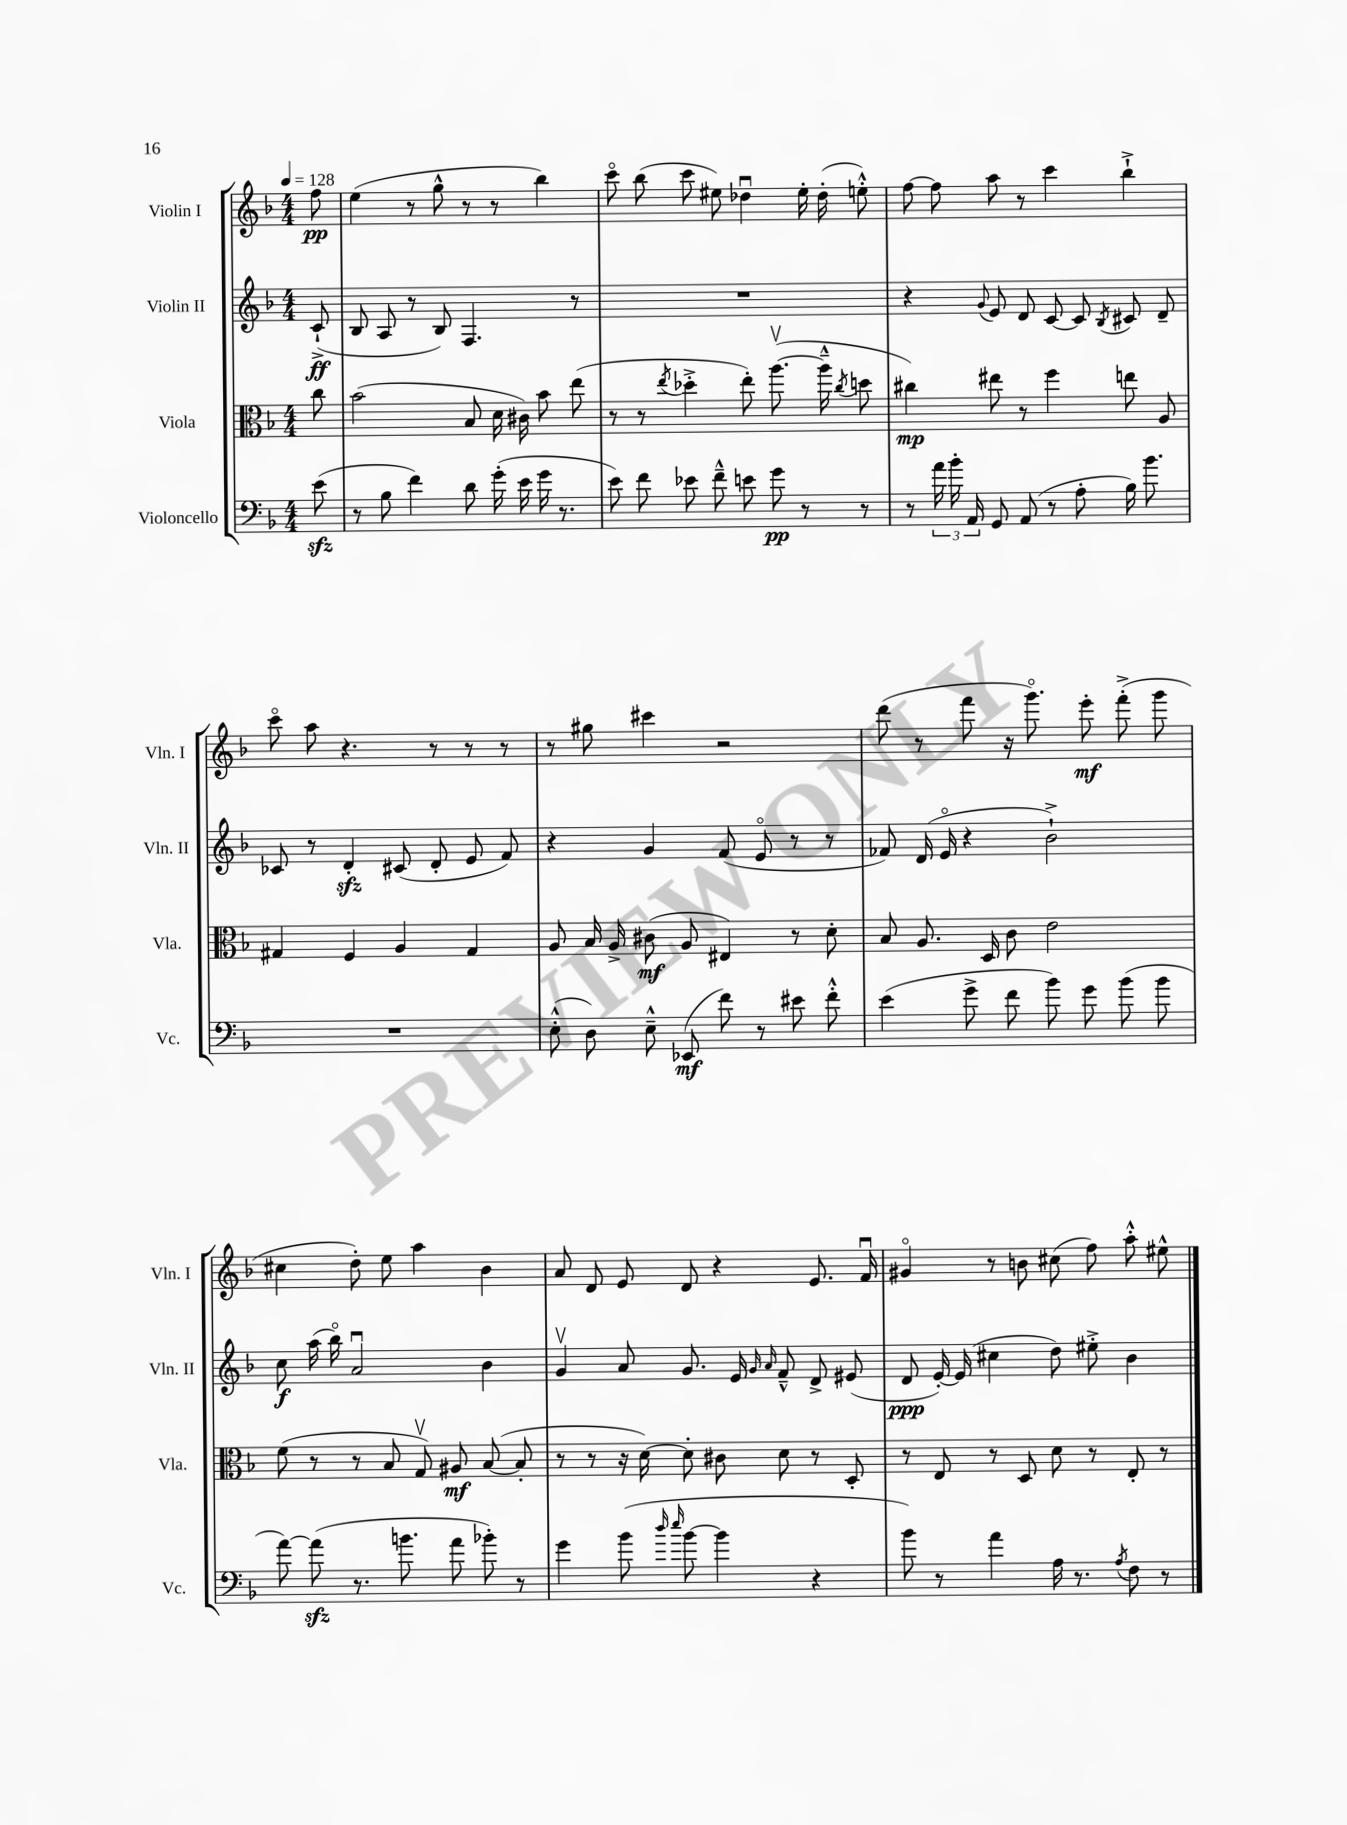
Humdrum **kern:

**kern	**kern	**kern	**kern
*staff4	*staff3	*staff2	*staff1
*clefF4	*clefC3	*clefG2	*clefG2
*k[b-]	*k[b-]	*k[b-]	*k[b-]
*M4/4	*M4/4	*M4/4	*M4/4
*MM128	*MM128	*MM128	*MM128
(8e	8cc	(8c`^	8ff
=	=	=	=
8r	(2b-	8B-	(4ee
8B-	.	8A	.
4f)	.	8r	8r
.	.	8B-)	8gg^^
8d	8B-	4.F	8r
(16g'	16d	.	8r
16e	16c#)	.	.
16g	8b-	.	4bb-)
8.r	.	.	.
.	(8ee	8r	.
=	=	=	=
8e)	8r	1r	8ccco
8f	8r	.	(8bb-
.	8qee	.	.
8e-	4dd-'^	.	8ccc
8f~^^	.	.	8ee#)
8e	8ee')	.	4dd-u
8g	([8.aav	.	.
8r	.	.	16ee#'
.	16aa~^^]	.	(16dd-'
.	8qcc	.	.
8r	8dd	.	8ee'^^)
=	=	=	=
8r	4cc#)	4r	[8ff
24a	.	.	8ff]
24b-'	.	.	.
24AA	.	.	.
.	.	8qqg	.
8GG	8ee#	8e	8aa
(8AA	8r	8d	8r
8r	4ff	[8c	4ccc
8A'	.	8c]	.
.	.	8qB-	.
16B-)	8ee	8c#	4bb-`^
8.b-	.	.	.
.	8A	8d~	.
=	=	=	=
1r	4G#	8c-	8ccco
.	.	8r	8aa
.	4F	4d'	4.r
.	4A	(8c#	.
.	.	8d'	8r
.	4G#	8e	8r
.	.	8f)	8r
=	=	=	=
(8E'^^	8A	4r	8r
8D)	16B-	.	8gg#
.	16A^	.	.
8E~^^	(8c#	4g	4ccc#
(8EE-	8A	.	.
8f)	4E#)	(8f	2r
8r	.	8eo	.
8e#	8r	8r	.
8f'^^	8d'	8r	.
=	=	=	=
(4e	8B-	8f-)	(8ddd
.	8.A	(16d	8r
.	.	16eo	.
8g^	.	4r	8fff
.	16D	.	.
8f	8c	.	16r
.	.	.	8.gggo)
8b-)	2e	2b-`^)	.
8g	.	.	8eee'
(8b-	.	.	(8fff'^
8b-	.	.	8ggg
=	=	=	=
[8a)	(8f	8cc	4cc#
(8a]	8r	(16aa	.
.	.	16bb-o)	.
8.r	8r	2au	8dd')
.	8B-	.	8ee
8.b	.	.	.
.	8Gv)	.	4aa
8a	8A#	.	.
8b-')	([8B-	4b-	4b-
8r	8B-']	.	.
=	=	=	=
4g	8r	4gv	8a
.	8r	.	8d
(8b-	16r	8a	8e
.	[16d)	.	.
16qqdd	.	.	.
16qqee	.	.	.
[8b-	8d']	8.g	8d
4b-]	8c#	.	4r
.	.	16e	.
.	.	16qqg	.
.	.	16qqa	.
.	8d	8f~^^	.
4r	8r	8d^	8.e
.	8D'	(8e#	.
.	.	.	16fu
=	=	=	=
8b-)	8r	8d	4g#o
8r	8E	[16e')	.
.	.	(16e]	.
4a	8r	4cc#	8r
.	8D	.	8b
16A	8d	8dd)	(8cc#
8.r	.	.	.
.	8r	8ee#'^	8ff)
8qA	.	.	.
8F	8E'	4b-	8aa'^^
8r	8r	.	8ee#^^
==	==	==	==
*-	*-	*-	*-
